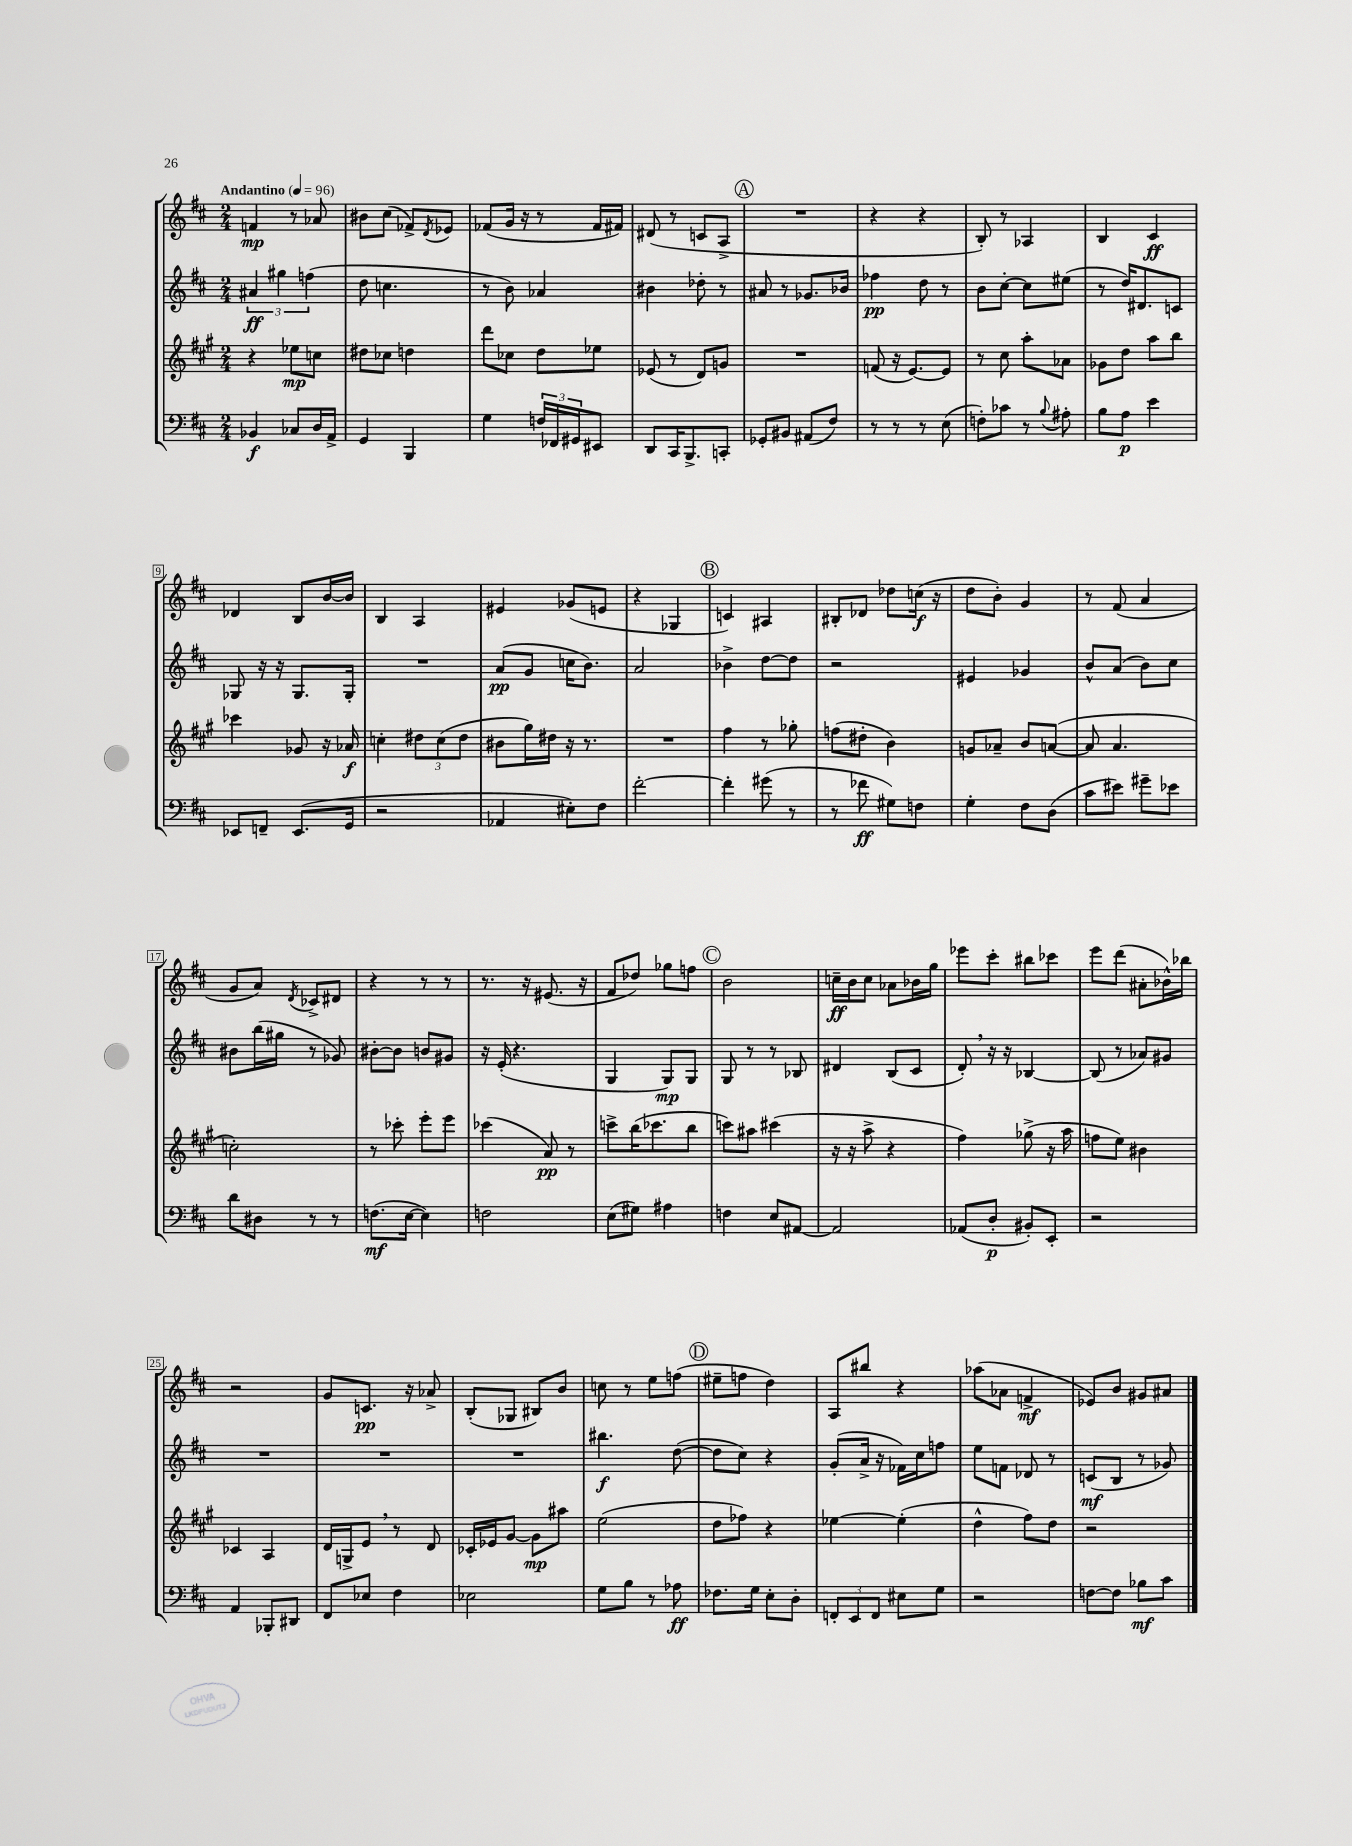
<<
\new StaffGroup <<
\new Staff = "s0" {
    \clef treble \key d \major \numericTimeSignature \time 2/4 \tempo "Andantino" 4 = 96
    f'4\mp r8 aes'8 |
    bis'8 cis''8( fes'8->) \acciaccatura { d'8 } ees'8 |
    fes'8( g'16 r16 r8 fes'16 fis'16) |
    dis'8( r8 c'8 a8-> |
    \mark \markup { \circle "A" } R2 |
    r4 r4 |
    b8-.) r8 aes4 |
    b4 cis'4\ff |
    des'4 b8 b'16~ b'16 |
    b4 a4 |
    eis'4 ges'8( e'8 |
    r4 ges4 |
    \mark \markup { \circle "B" } c'4) ais4 |
    bis8-. des'8 des''8 c''16\f( r16 |
    d''8 b'8-.) g'4 |
    r8 fis'8( a'4 |
    g'8 a'8) \acciaccatura { d'8 } ces'8-> dis'8 |
    r4 r8 r8 |
    r8. r16 eis'8.( r16 |
    fis'8 des''8) ges''8 f''8 |
    \mark \markup { \circle "C" } b'2 |
    c''16--\ff b'16 c''8 aes'8 bes'16 g''16 |
    ees'''8 cis'''8-. bis''8 ces'''8 |
    e'''8 d'''8( ais'8-. bes'16-^) bes''16 |
    r2 |
    g'8 c'8.\pp r16 aes'8-> |
    b8-.( ges8 bis8) b'8 |
    c''8 r8 e''8 f''8( |
    \mark \markup { \circle "D" } eis''8-- f''8 d''4) |
    a8 bis''8 r4 |
    aes''8( aes'8 f'4->\mf |
    ees'8) b'8 gis'8 ais'8 \bar "|." |
}
\new Staff = "s1" {
    \clef treble \key d \major \numericTimeSignature \time 2/4
    \tuplet 3/2 { ais'4\ff gis''4 f''4( } |
    d''8 c''4. |
    r8 b'8) aes'4 |
    bis'4 des''8-. r8 |
    \mark \markup { \circle "A" } ais'8 r8 ges'8. bes'16 |
    fes''4\pp d''8 r8 |
    b'8 cis''8~-. cis''8 eis''8( |
    r8 d''16) dis'8. c'8 |
    ges8 r16 r16 ges8. ges16-. |
    R2 |
    a'8\pp( g'8 c''16 b'8.) |
    a'2 |
    \mark \markup { \circle "B" } bes'4-> d''8~ d''8 |
    r2 |
    eis'4 ges'4 |
    b'8-^ a'8( b'8) cis''8 |
    bis'8 b''16( gis''16 r8 ges'8) |
    bis'8~-. bis'8 b'8 gis'8 |
    r16 e'16-.( r4. |
    g4 g8\mp) g8 |
    \mark \markup { \circle "C" } g8 r8 r8 bes8 |
    dis'4 b8( cis'8 |
    d'8-.) \breathe r16 r16 bes4~ |
    bes8( r8 aes'8) gis'8 |
    R2 |
    R2 |
    R2 |
    bis''4.\f d''8~( |
    \mark \markup { \circle "D" } d''8 cis''8) r4 |
    g'8-.( a'16-> r16 fes'16) cis''16 f''8 |
    e''8 f'8 des'8 r8 |
    c'8\mf( b8 r8 ges'8) \bar "|." |
}
\new Staff = "s2" {
    \clef treble \key a \major \numericTimeSignature \time 2/4
    r4 ees''8\mp c''8 |
    dis''8 ces''8 d''4 |
    d'''8 ces''8 d''8 ees''8 |
    ees'8( r8 d'8) g'8 |
    \mark \markup { \circle "A" } R2 |
    f'8( r16 e'8.~) e'8 |
    r8 cis''8 a''8-. aes'8 |
    ges'8 d''8 a''8 b''8 |
    ces'''4 ges'8 r16 aes'16\f |
    c''4-. \tuplet 3/2 { dis''8 c''8( dis''8 } |
    bis'8 gis''16) dis''16 r16 r8. |
    R2 |
    \mark \markup { \circle "B" } fis''4 r8 ges''8-. |
    f''8( dis''8-. b'4) |
    g'8 aes'8-- b'8 a'8~( |
    a'8 a'4. |
    c''2-.) |
    r8 ces'''8-. e'''8-. e'''8 |
    ces'''4( a'8\pp) r8 |
    c'''8-> b''16( ces'''8. b''8 |
    \mark \markup { \circle "C" } c'''8) ais''8 cis'''4( |
    r16 r16 a''8-> r4 |
    fis''4) ges''8->( r16 a''16 |
    f''8 e''8) bis'4 |
    ces'4 a4 |
    d'16 g16-> e'8 \breathe r8 d'8 |
    ces'16-. ees'16 gis'8~ gis'8\mp ais''8 |
    e''2( |
    \mark \markup { \circle "D" } d''8 fes''8) r4 |
    ees''4~ ees''4-.( |
    d''4-^ fis''8) d''8 |
    r2 \bar "|." |
}
\new Staff = "s3" {
    \clef bass \key d \major \numericTimeSignature \time 2/4
    bes,4\f ces8 d16 a,16-> |
    g,4 b,,4 |
    g4 \tuplet 3/2 { f16 fes,16 gis,16 } eis,8 |
    d,8 cis,16 b,,8.-> c,8-. |
    \mark \markup { \circle "A" } ges,8-. bis,8 ais,8( fis8) |
    r8 r8 r8 e8( |
    f8-.) ces'8 r8 \appoggiatura { b8 } ais8-. |
    b8 a8\p e'4 |
    ees,8 f,8-- ees,8.( g,16 |
    r2 |
    aes,4 eis8-.) fis8 |
    fis'2~-. |
    \mark \markup { \circle "B" } fis'4-. gis'8( r8 |
    r8 fes'8\ff gis8) f8 |
    g4-. fis8 d8( |
    cis'8 eis'8) gis'8-- ees'8 |
    d'8 dis8 r8 r8 |
    f8.\mf( e16~ e4) |
    f2 |
    e8( gis8) ais4 |
    \mark \markup { \circle "C" } f4 e8 ais,8~ |
    ais,2 |
    aes,8( d8-.\p bis,8-.) e,8-. |
    r2 |
    a,4 bes,,8-. dis,8 |
    fis,8 ees8 fis4 |
    ees2 |
    g8 b8 r8 aes8\ff |
    \mark \markup { \circle "D" } fes8. g16 e8-. d8-. |
    \tuplet 3/2 { f,8-. e,8 f,8 } eis8 g8 |
    r2 |
    f8~ f8 bes8\mf cis'8 \bar "|." |
}
>>
>>
\layout { \context { \Score \override BarNumber.stencil = #(make-stencil-boxer 0.1 0.3 ly:text-interface::print) } }
